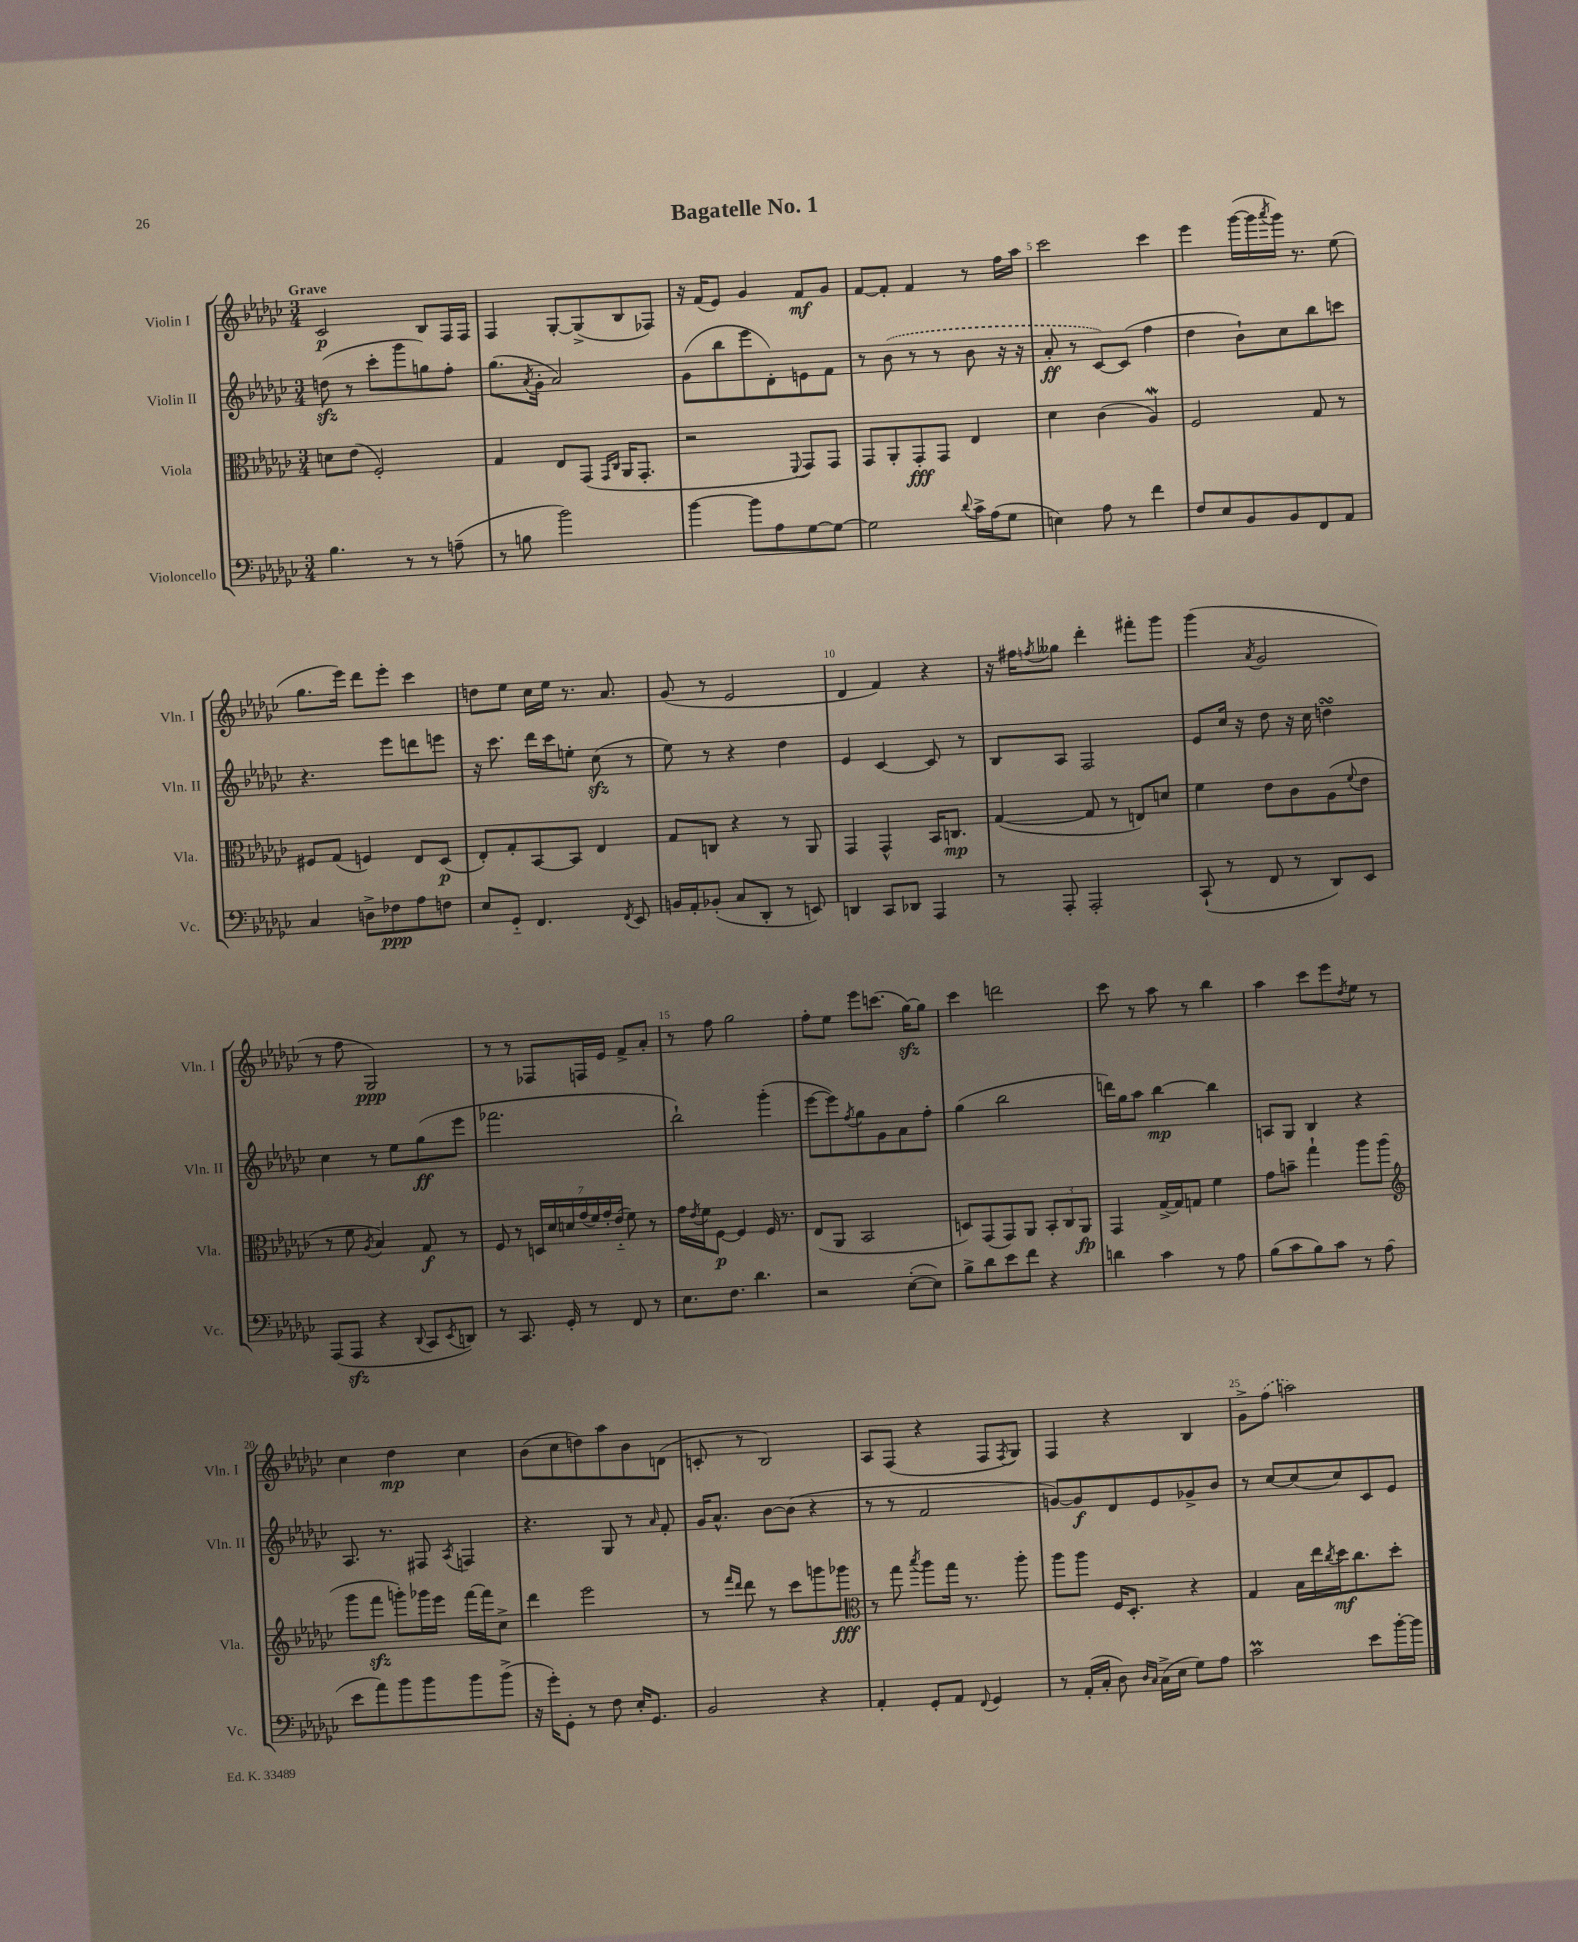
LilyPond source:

\header { title = "Bagatelle No. 1" }
<<
\new StaffGroup <<
\new Staff = "s0" \with { instrumentName = "Violin I" shortInstrumentName = "Vln. I" } {
    \clef treble \key ges \major \numericTimeSignature \time 3/4 \tempo "Grave"
    ces'2\p bes8 f16 f16 |
    f4 ges8~-. ges8->( bes8 fes8) |
    r16 f'16( ees'8) ges'4 f'8\mf ges'8 |
    f'8~ f'8-. f'4 r8 f''16 aes''16 |
    ces'''2 ces'''4 |
    ees'''4 ges'''16~( ges'''16 \acciaccatura { aes'''8 } ges'''16) r8. ees''8( |
    ges''8. ees'''16) des'''8 ees'''8-. ces'''4 |
    d''8 ees''8 ces''16 ees''16 r8. aes'8. |
    ges'8( r8 ees'2 |
    des'4 f'4) r4 |
    r16 fis''16 \acciaccatura { f''8 } geses''8 des'''4-. fis'''8-. ges'''8 |
    ges'''4( \acciaccatura { aes'8 } ges'2 |
    r8 f''8 ges2\ppp) |
    r8 r8 fes8 f16 ees'16 f'8-> aes'8-. |
    r8 f''8 ges''2 |
    f''8-. ees''8 ees'''8 c'''8.( ges''16~\sfz) ges''8 |
    ces'''4 d'''2 |
    ces'''8 r8 aes''8 r8 bes''4 |
    aes''4 ces'''8 ees'''8 \acciaccatura { des''8 } ees''8 r8 |
    ces''4 des''4\mp ces''4 |
    bes'8( ces''8 d''8) aes''8 bes'8 d'8( |
    c'8-. r8 bes2) |
    aes8 f8( r4 f8 \acciaccatura { f8 } ges8) |
    f4 r4 bes4 |
    ges'8-> \once \slurDashed f''8( a''2) \bar "|." |
}
\new Staff = "s1" \with { instrumentName = "Violin II" shortInstrumentName = "Vln. II" } {
    \clef treble \key ges \major \numericTimeSignature \time 3/4
    d''8\sfz( r8 ces'''8-. ges'''8 g''8) f''8-. |
    ges''8.( \acciaccatura { aes'8 } ges'16-. aes'2) |
    ges'8( bes''8 ees'''8 des'8-.) e'8 f'8 |
    r8 \once \slurDashed bes'8( r8 r8 bes'8 r16 r16 |
    aes'8-.\ff r8 ces'8~) ces'8( f''4 |
    des''4 bes'8-!) ces''8 bes''8 c'''8 |
    r4. ees'''8 d'''8 e'''8 |
    r16 ces'''8. des'''16 ces'''16 e''8-. ces''8\sfz( r8 |
    ees''8) r8 r4 des''4 |
    ees'4 ces'4~ ces'8 r8 |
    bes8 aes8 f2 |
    ees'8 ces''16 r16 des''8 r16 ces''16 d''4\turn |
    ces''4 r8 ees''8 ges''8\ff( ees'''8 |
    fes'''2. |
    bes''2-!) ges'''4-.( |
    ees'''8~ ees'''8) \acciaccatura { f''8 } ges''8 ges'8 aes'8 f''8-. |
    ges''4( bes''2 |
    d'''16) ges''16 aes''8 bes''4~\mp bes''4 |
    a8 ges8 bes4 r4 |
    aes8. r8. fis8 \acciaccatura { aes8 } f4 |
    r4. ges8 r8 \grace { aes'16 } f'8-. |
    ges'16 aes'8.-^ bes'8~ bes'8( r4 |
    r8 r8 f'2 |
    g'8~) g'8\f des'8 ees'8 ges'8-> bes'8 |
    r8 ces''8~ ces''8( ces''8) ces'8 ees'8 \bar "|." |
}
\new Staff = "s2" \with { instrumentName = "Viola" shortInstrumentName = "Vla." } {
    \clef alto \key ges \major \numericTimeSignature \time 3/4
    d'8 ees'8( f2-.) |
    ges4 ees8 ges,8( \grace { ges,16 ces16 } aes,16 ges,8.-. |
    r2 \appoggiatura { f,8 } ges,8) ges,8 |
    ges,8 aes,8-. ges,8-.\fff ges,8 ees4 |
    des'4 ces'4( aes4\mordent) |
    f2 ges8 r8 |
    fis8 ges8( f4) ees8 des8\p( |
    ees8-.) ges8-. bes,8~ bes,8 ees4 |
    ges8 c8 r4 r8 aes,8 |
    ges,4 ges,4-^ bes,16 c8.\mp |
    ges4~( ges8 r8 e8) d'8 |
    f'4 ees'8 ces'8 aes8( \appoggiatura { f'8 } ees'8 |
    r8 f'8 \acciaccatura { aes8 } bes4) ges8\f r8 |
    f8 r8 \tuplet 7/4 { d16 des'16 d'16 ges'16( f'16) ges'16-. ees'16-_( } f'8) r8 |
    ges'16 \acciaccatura { ees'8 } f'16 f8~\p f4 f16 r8. |
    ees8( aes,8 bes,2 |
    d8) ges,8( ges,8) aes,8 \tuplet 3/2 { bes,8-. ces8 aes,8\fp } |
    ges,4 ges16~-> ges16 g8 f'4 |
    ges'8 b'8-- ges''4-! aes''8 aes''8( |
    \clef treble ges'''8 f'''8\sfz g'''8-.) ges'''16 ees'''16 f'''16~ f'''16 ces''8-> |
    des'''4 ees'''2 |
    r8 \grace { f'''16 des'''16 } des'''8 r8 ces'''8 g'''8 ges'''8\fff |
    \clef alto r8 ges''8 \acciaccatura { bes''8 } aes''8 ges''16 r8. aes''8-. |
    aes''8 aes''8 f16 des8.-. r4 |
    ges4 bes16 ees''16 \acciaccatura { ces''8 } des''16\mf ces''8. des''8-. \bar "|." |
}
\new Staff = "s3" \with { instrumentName = "Violoncello" shortInstrumentName = "Vc." } {
    \clef bass \key ges \major \numericTimeSignature \time 3/4
    bes4. r8 r8 a8--( |
    r8 b8 bes'2) |
    bes'4~ bes'8 aes8 ges8~ ges8~ |
    ges2 \appoggiatura { des'8 } ces'16-> aes16( ges8 |
    e4) aes8 r8 f'4 |
    f8 ees8 bes,8 bes,8 f,8 aes,8 |
    ces4 d8-> fes8\ppp aes8 f8 |
    ees8 ges,8-_ f,4. \acciaccatura { f,8 } ees,8 |
    b,16 aes,16-. bes,8-.( ces8 des,8-. r8 e,8) |
    d,4 ces,8 des,8 aes,,4 |
    r8 aes,,8-. aes,,2-. |
    ces,8-!( r8 f,8 r8 des,8) ees,8 |
    aes,,8( aes,,8\sfz r4 \appoggiatura { des,8 } ces,8 \acciaccatura { ees,8 } d,8) |
    r8 ces,8. ges,16-. r8 f,8 r8 |
    ees8. f8. des'4. |
    r2 ees8~-.( ees8) |
    bes8-> des'8 ees'8 f'8 r4 |
    d'4 ces'4 r8 aes8 |
    bes8( ces'8 bes8) ces'8 r8 aes8( |
    ees'8 aes'8) bes'8 bes'8 bes'8 bes'8->( |
    r16 ges'16-.) ges,8-. r8 f8 ees16-. ges,8. |
    bes,2 r4 |
    aes,4-. ges,8-. aes,8 \appoggiatura { f,8 } ges,4 |
    r8 aes,16-.( ces16-. des8) \grace { des16 ces16 } ces16->( ees16 ges8) aes8 |
    ces'2\prall ees'8 bes'16~-. bes'16 \bar "|." |
}
>>
>>
\layout { \context { \Score \override BarNumber.break-visibility = ##(#f #t #t) barNumberVisibility = #(every-nth-bar-number-visible 5) } }
